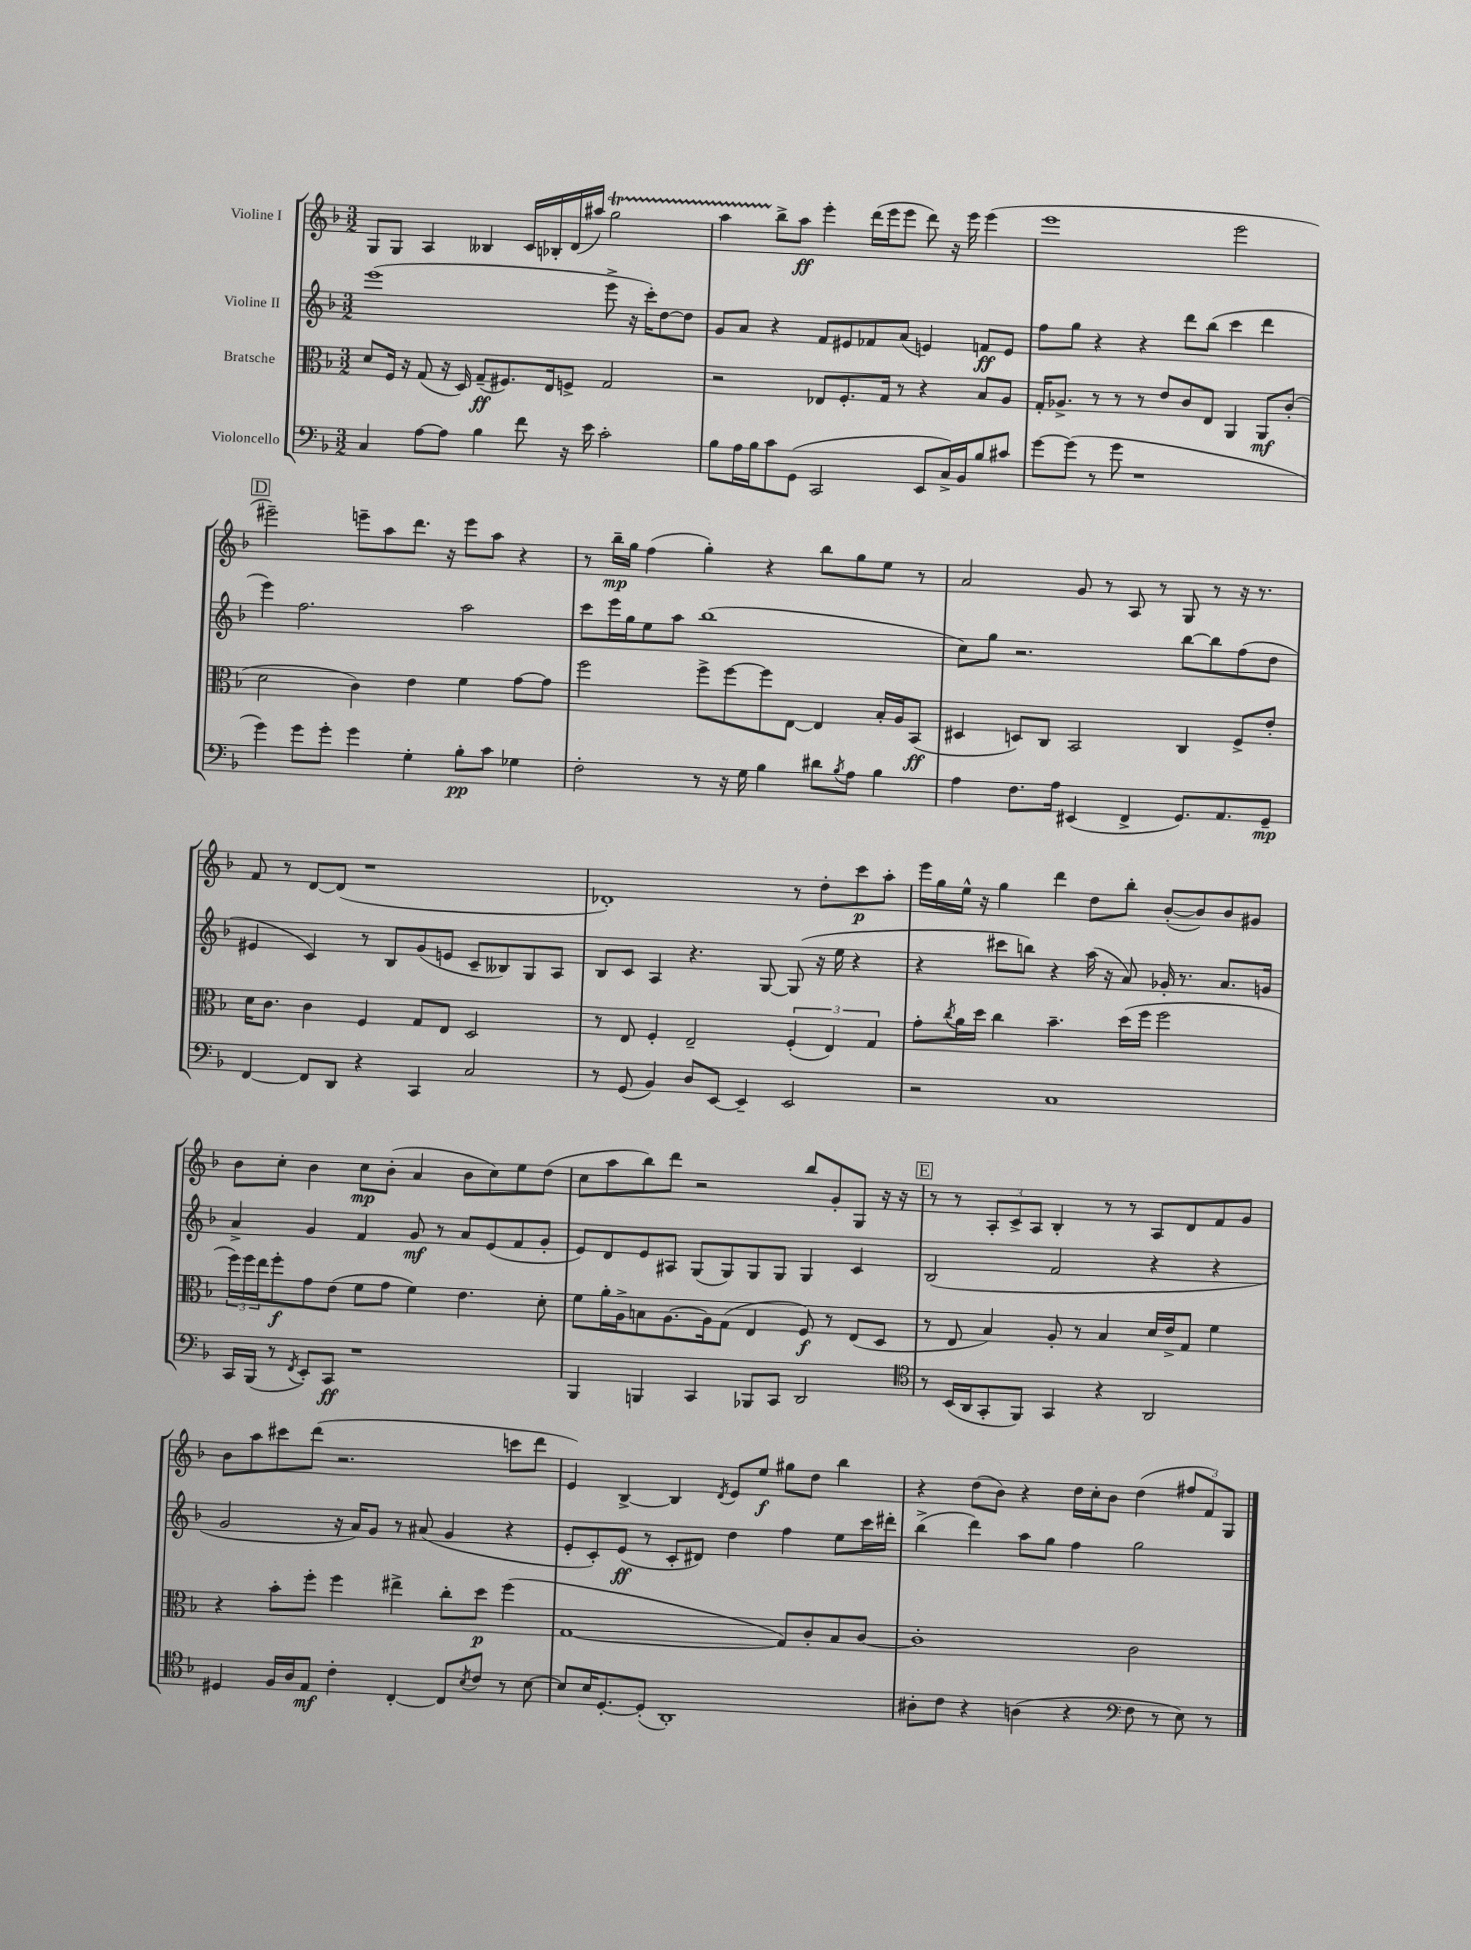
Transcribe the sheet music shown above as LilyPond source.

<<
\new StaffGroup <<
\new Staff = "s0" \with { instrumentName = "Violine I" } {
    \clef treble \key f \major \numericTimeSignature \time 3/2
    g8 g8 a4 beses4 c'16 bes16-. d'16( ais''16) g''2\startTrillSpan |
    a''4 bes''8->\stopTrillSpan a''8\ff e'''4-. d'''16( e'''16 e'''8 d'''8) r16 e'''16 e'''4( |
    e'''1 e'''2 |
    \mark \markup { \box "D" } eis'''2--) e'''8-- a''8 d'''8. r16 e'''8 a''8 r4 |
    r8 bes''16--\mp g''16 f''4( g''4-.) r4 bes''8 g''8 e''8 r8 |
    a'2 g'8 r8 a8 r8 g8 r8 r16 r8. |
    f'8 r8 d'8~ d'8( r1 |
    des'1-.) r8 d''8-. c'''8\p a''8-. |
    e'''16 g''16 e''16-^ r16 g''4 d'''4 d''8 bes''8-. bes'8~-.( bes'8) bes'8 gis'8 |
    bes'8 c''8-. bes'4 c''8\mp bes'8-.( a'4 bes'8 c''8) e''8 d''8( |
    c''8 a''8 bes''8) d'''8 r2 bes''8 g'8-. g8 r16 r16 |
    \mark \markup { \box "E" } r8 r8 \tuplet 3/2 { a8-. c'8-> a8 } bes4-. r8 r8 a8 d'8 f'8 g'8 |
    bes'8 a''8 cis'''8 d'''8( r2. c'''8 d'''8 |
    e'4) bes4~-> bes4 \acciaccatura { d'8 } e'8 e''8\f gis''8 d''8 bes''4 |
    r4 d''8( bes'8) r4 d''16 c''16-. bes'8 d''4( \tuplet 3/2 { fis''8 f'8) g8 } \bar "|." |
}
\new Staff = "s1" \with { instrumentName = "Violine II" } {
    \clef treble \key f \major \numericTimeSignature \time 3/2
    e'''1( e'''8-> r16 c'''16-.) d''8~ d''8 |
    g'8 a'8 r4 f'8 eis'8 fes'8 a'8( e'4) f'8\ff e'8 |
    f''8 g''8 r4 r4 d'''8 bes''8( c'''4 d'''4 |
    \mark \markup { \box "D" } e'''4) f''2. a''2 |
    c'''8 e'''16 g''16 e''8 a''8 bes''1( |
    c''8) g''8 r2. bes''8~ bes''8 f''8( d''8 |
    eis'4 c'4) r8 bes8 g'8( e'8 c'8-- beses8) g8 a8 |
    bes8 c'8 a4 r4. g8~ g8( r16 e''16 r4 |
    r4 cis'''8 b''8) r4 a''16( r16 a'8) ges'16-. r8. a'8. g'16 |
    a'4-> g'4 f'4 g'8\mf r8 a'8 e'8( f'8 g'8-. |
    e'8) d'8 e'8 ais8 g8( g8) g8 g8 g4 c'4 |
    \mark \markup { \box "E" } bes2( f'2 r4 r4 |
    g'2 r16 a'16) g'8 r8 ais'8( g'4 r4 |
    e'8-. c'8-.) e'8\ff( r8 c'8-. dis'8) d''4 f''4 e''8 c'''16 dis'''16-. |
    bes''4->( d'''4) a''8 g''8 f''4 g''2 \bar "|." |
}
\new Staff = "s2" \with { instrumentName = "Bratsche" } {
    \clef alto \key f \major \numericTimeSignature \time 3/2
    d'8 f16 r16 g8( r16 d16) g8--\ff( fis8.) e16 f8-> g2 |
    r2 ees8 f8.-. g16 r8 r4 bes8 a8 |
    g16-. aes8.-> r8 r8 r8 e'8 c'8 e8 a,4 a,8\mf c'8-.( |
    \mark \markup { \box "D" } d'2 c'4) e'4 f'4 g'8~ g'8 |
    f''2 f''8-> f''8~ f''8 e8~ e4 bes16-. a16 bes,8\ff( |
    dis4 d8) c8 bes,2 c4 f8-> e'8-. |
    d'16 c'8. c'4 f4 g8 e8 d2 |
    r8 e8 f4-. e2-- \tuplet 3/2 { f4-.( e4) g4 } |
    g'8-. \acciaccatura { c''8 } a'16 d''16 c''4 bes'4.-- d''16( f''16 f''2 |
    \tuplet 3/2 { f''16) f''16 e''16 } f''8-.\f g'8 e'8( f'8 g'8 f'4) e'4. d'8-. |
    f'8 a'16-. a16-> b8 a8.~ a16 g8( e4 f8\f) r8 e8( d8 |
    \mark \markup { \box "E" } r8 e8 bes4) a8-. r8 bes4 d'16 e'16-> g8 f'4 |
    r4 bes'8-. f''8-. f''4 eis''4-> c''8-. d''8\p f''4( |
    g1~ g8) c'8-. bes8 c'8~ |
    c'1-. c'2 \bar "|." |
}
\new Staff = "s3" \with { instrumentName = "Violoncello" } {
    \clef bass \key f \major \numericTimeSignature \time 3/2
    c4 a8~ a8 bes4 f'8 r16 e'16 c'2-. |
    bes8 a16 bes16 c'8 g,8( c,2 e,8 c16->) bes,16 bes8 cis'8 |
    g'8~ g'8( r8 g'8 r1 |
    \mark \markup { \box "D" } g'4) g'8 g'8-. g'4 g4-. bes8-.\pp c'8 ges4 |
    f2-. r8 r16 g16 bes4 dis'8 \acciaccatura { bes8 } a8 bes4 |
    a4 f8. a16 eis,4( f,4-> g,8.) a,8. g,8--\mp |
    f,4~ f,8 d,8 r4 c,4 c2 |
    r8 g,8( bes,4) d8 e,8~ e,4-- e,2 |
    r2 c1 |
    c,16 bes,,16( r8 \acciaccatura { f,8 } e,8-.) c,8\ff r1 |
    bes,,4 b,,4 c,4 bes,,8 c,8 d,2 |
    \mark \markup { \box "E" } \clef tenor r8 bes,16( a,16 g,8-. f,8) g,4 r4 a,2 |
    dis4 f16 a16 e8\mf c'4-. c4~-. c8 \acciaccatura { bes8 } c'8 r8 bes8~ |
    bes8 bes16 d8.~-. d8-.( a,1-.) |
    ais8-. c'8 r4 a4( r4 \clef bass f8 r8 e8) r8 \bar "|." |
}
>>
>>
\layout { \context { \Score \remove "Bar_number_engraver" } }
